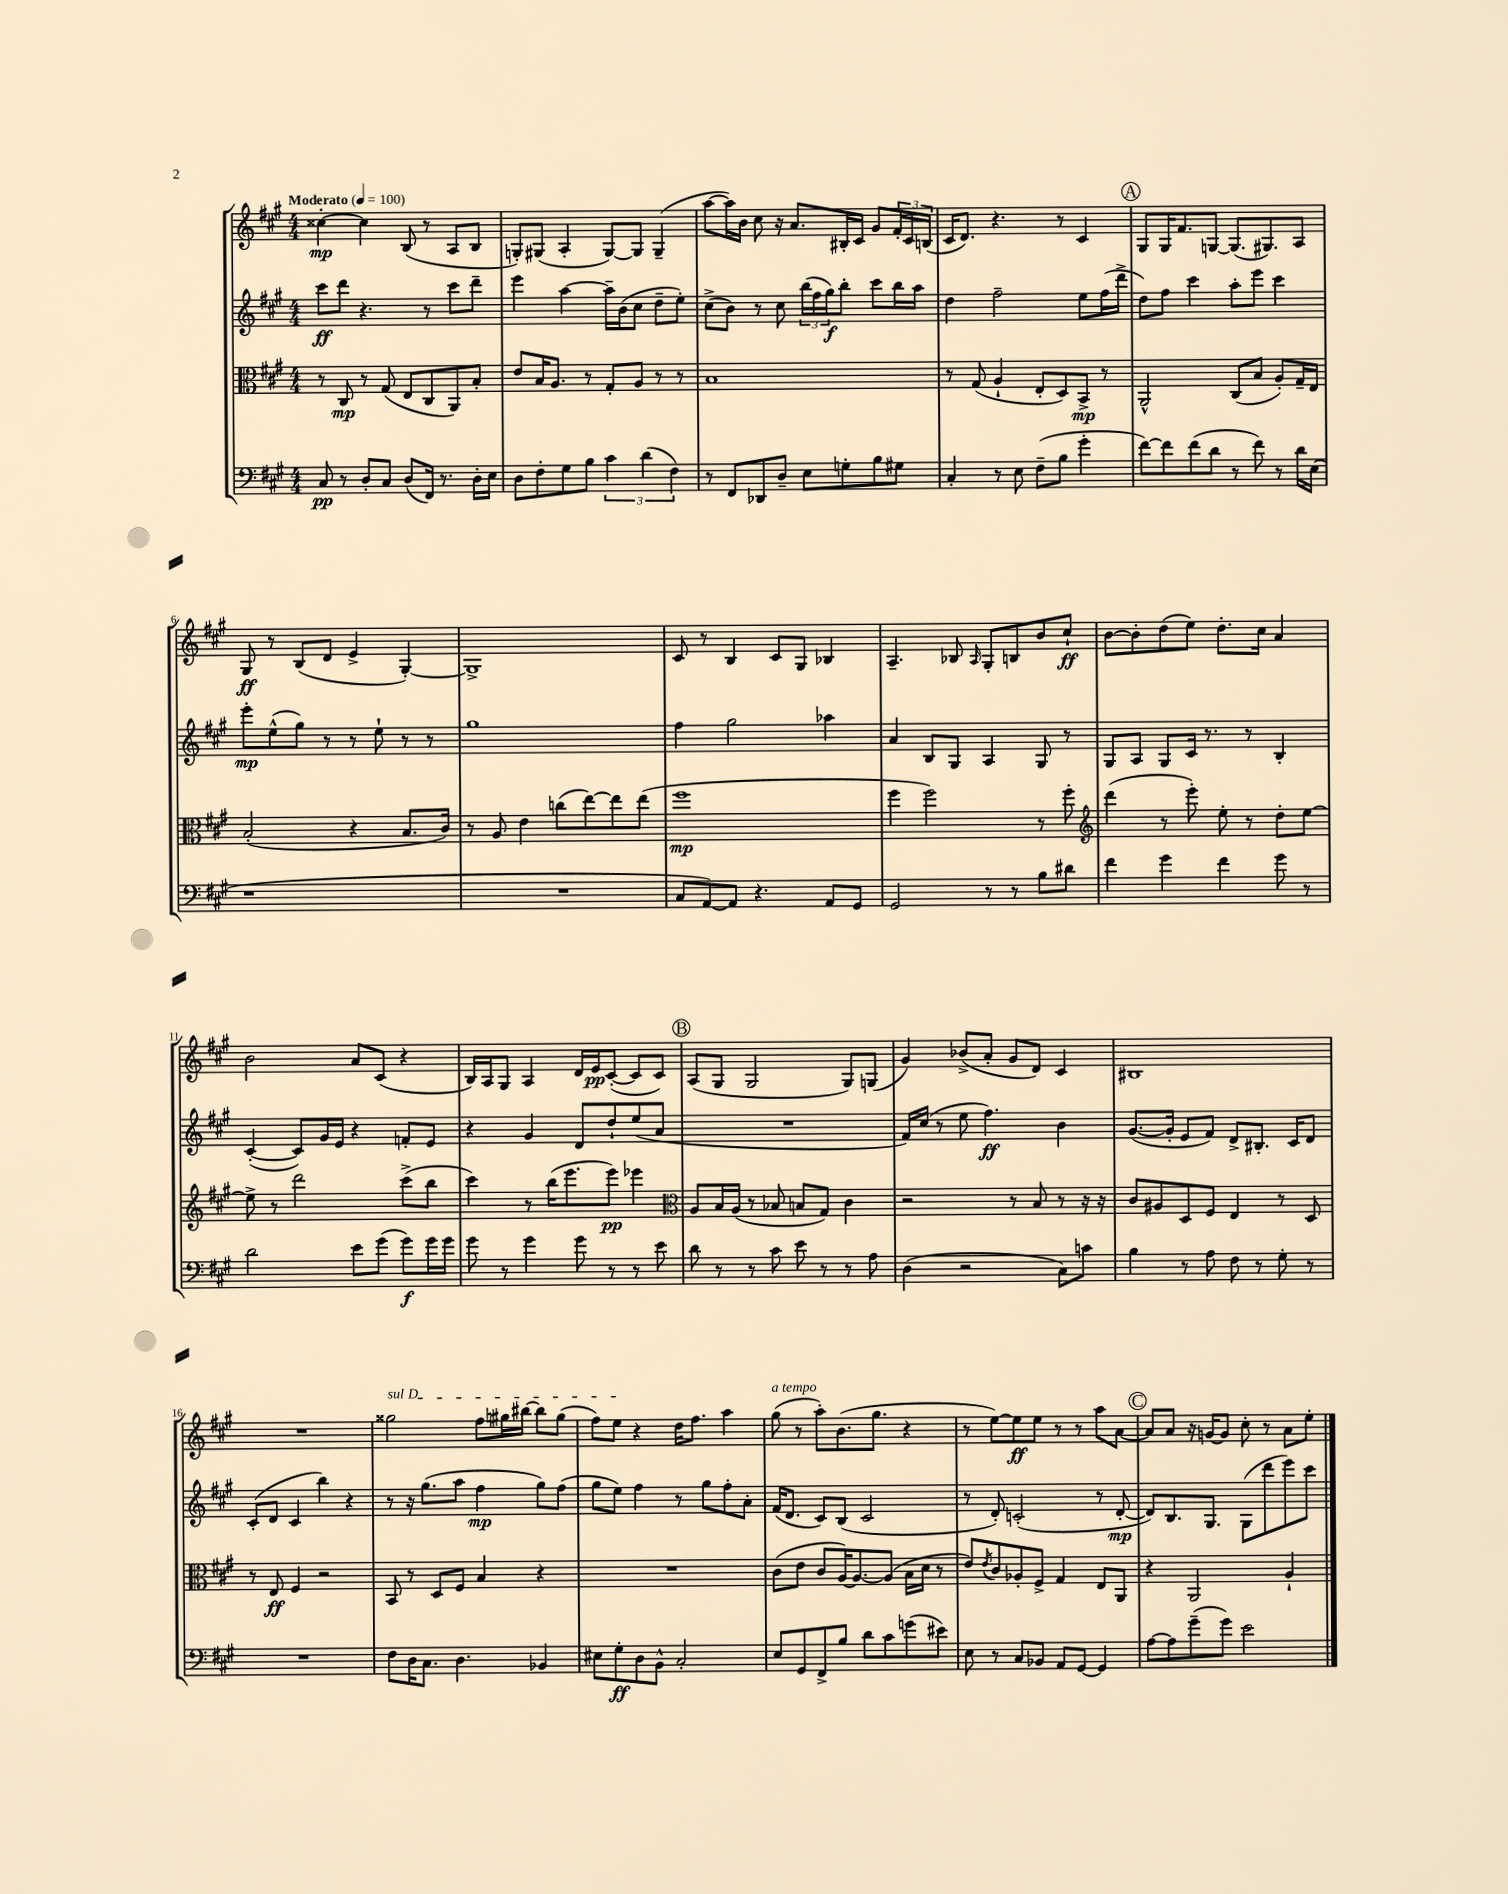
<<
\new StaffGroup <<
\new Staff = "s0" {
    \clef treble \key a \major \numericTimeSignature \time 4/4 \tempo "Moderato" 4 = 100
    cisis''4~-.\mp cisis''4 b8( r8 a8 b8 |
    g8-.) gis8( a4-. gis8~) gis8 gis4--( |
    a''8~ a''16) b'16 cis''8 r16 a'8. bis16-. cis'16 gis'8 \tuplet 3/2 { fis'16-. cis'16 b16( } |
    cis'16 d'8.) r4. r8 cis'4 |
    \mark \markup { \circle "A" } gis8 gis16 fis'8. g8~ g8.( gis8.) a8 |
    gis8\ff r8 b8( d'8 e'4-> gis4~-.) |
    gis1-> |
    cis'8 r8 b4 cis'8 gis8 bes4 |
    a4.-- bes8 \grace { a16 } gis8-. b8 b'8 cis''8-!\ff |
    b'8~ b'8-. d''8( e''8) d''8.-. cis''16 a'4 |
    b'2 a'8 cis'8( r4 |
    b16) a16 gis8 a4 d'16 e'16\pp cis'8~-.( cis'8 cis'8) |
    \mark \markup { \circle "B" } a8( gis8 gis2 gis8) g8( |
    gis'4) bes'8->( a'8-. gis'8 d'8) cis'4 |
    bis1 |
    R1 |
    \once \override TextSpanner.bound-details.left.text = \markup { \italic "sul D" } gisis''2\startTextSpan fis''8 gis''16 bis''16~ bis''8 gis''8( |
    fis''8) e''8\stopTextSpan r4 d''16 fis''8. a''4 |
    gis''8^\markup { \italic "a tempo" }( r8 a''8-.) b'8.( gis''8. r4 |
    r8 e''8~) e''8\ff e''8 r8 r8 a''8 a'8~ |
    \mark \markup { \circle "C" } a'8 a'8 r16 g'16~ g'8 cis''8-. r8 a'8 e''8-. \bar "|." |
}
\new Staff = "s1" {
    \clef treble \key a \major \numericTimeSignature \time 4/4
    cis'''8\ff d'''8 r4. r8 cis'''8 d'''8-- |
    e'''4 a''4~ a''16-- b'16( cis''8 d''8-- e''8-.) |
    cis''8->( b'8) r8 cis''8 \tuplet 3/2 { b''16( fis''16 gis''16\f) } b''8-. cis'''8 b''16 a''16 |
    d''4 fis''2-- e''8 fis''16( d'''16-> |
    \mark \markup { \circle "A" } d''8) fis''8 cis'''4 a''8-. e'''8 cis'''4 |
    e'''8-.\mp e''8-^( gis''8) r8 r8 e''8-! r8 r8 |
    gis''1 |
    fis''4 gis''2 aes''4 |
    a'4 b8 gis8 a4 gis8 r8 |
    gis8 a8 gis8 cis'16 r8. r8 b4-. |
    cis'4~-.( cis'8) gis'16 e'16 r4 f'8-. e'8 |
    r4 gis'4 d'8 d''8-! e''8( a'8 |
    \mark \markup { \circle "B" } R1 |
    fis'16) cis''16( r8 e''8 fis''4.\ff) b'4 |
    gis'8.~( gis'16-. e'8 fis'8) d'8-> bis8.-. cis'16 d'8 |
    cis'8-.( d'8 cis'4 b''4) r4 |
    r8 r16 gis''8.( a''8 fis''4\mp gis''8) fis''8( |
    gis''8 e''8) fis''4 r8 gis''8 fis''8-. a'8-. |
    fis'16( d'8. cis'8) b8( cis'2 |
    r8 d'8-.) c'2-.( r8 d'8~-.\mp |
    \mark \markup { \circle "C" } d'8) b8. gis8. gis8( d'''8 e'''8) cis'''8 \bar "|." |
}
\new Staff = "s2" {
    \clef alto \key a \major \numericTimeSignature \time 4/4
    r8 cis8\mp r8 gis8( e8 cis8 a,8) b8-. |
    e'8 b16 a8. r8 gis8-. a8 r8 r8 |
    b1 |
    r8 gis8( a4-! e8-. d8) b,8->\mp r8 |
    \mark \markup { \circle "A" } a,2-^ cis8( b8 a8-.) gis16-- e16 |
    b2-.( r4 b8. cis'16) |
    r8 a8 e'4 c''8( e''8~) e''8 e''8( |
    fis''1\mp |
    fis''4 fis''2) r8 fis''8-. |
    \clef treble d'''4( r8 e'''8-.) e''8-. r8 d''8-. e''8~ |
    e''8-> r8 d'''2 cis'''8->( b''8 |
    cis'''4) r8 b''16( e'''8. e'''8\pp) ees'''4 |
    \mark \markup { \circle "B" } \clef alto a8 b16 a16( r8 bes8 b8 gis8) cis'4 |
    r2 r8 b8 r8 r16 r16 |
    cis'8 ais8 d8 fis8 e4 r8 d8 |
    r8 e8\ff fis4 r2 |
    b,8 r8 d8 fis8 b4 r4 |
    R1 |
    cis'8( e'8 cis'8 a16~) a8.~ a8( b16 d'16 r8 |
    e'8) \acciaccatura { e'8 } cis'8 aes8-. fis8-> gis4 e8 a,8 |
    \mark \markup { \circle "C" } r4 a,2 a4-! \bar "|." |
}
\new Staff = "s3" {
    \clef bass \key a \major \numericTimeSignature \time 4/4
    cis8\pp r8 d8-. cis8 d8( fis,16) r8. d16-. e16 |
    d8 fis8-. gis8 b8 \tuplet 3/2 { cis'4 d'4( fis4) } |
    r8 fis,8 des,8 d8-- e8 g8-. b8 gis8 |
    cis4-. r8 e8 fis8--( b8 gis'4-. |
    \mark \markup { \circle "A" } fis'8~) fis'8 fis'8( d'8 r8 fis'8) r8 d'16 e16( |
    r1 |
    R1 |
    cis8 a,8~) a,8 r4. a,8 gis,8 |
    gis,2 r8 r8 b8 dis'8 |
    fis'4 gis'4 fis'4 gis'8 r8 |
    d'2 e'8 gis'8( gis'8\f) gis'16 gis'16 |
    gis'8 r8 gis'4 gis'8 r8 r8 e'8 |
    \mark \markup { \circle "B" } d'8 r8 r8 cis'8 e'8 r8 r8 a8 |
    d4( r2 cis8) c'8 |
    b4 r8 a8 fis8 r8 gis8-. r8 |
    R1 |
    fis8 d16 cis8. d4. bes,4 |
    eis8 gis8-.\ff d8 b,8-^ cis2-. |
    e8 gis,8 fis,8-> b8 d'8 cis'8 g'8( eis'8) |
    e8 r8 cis8 bes,8 a,8 gis,8~ gis,4 |
    \mark \markup { \circle "C" } a8~ a8 gis'8--( gis'8) e'2 \bar "|." |
}
>>
>>
